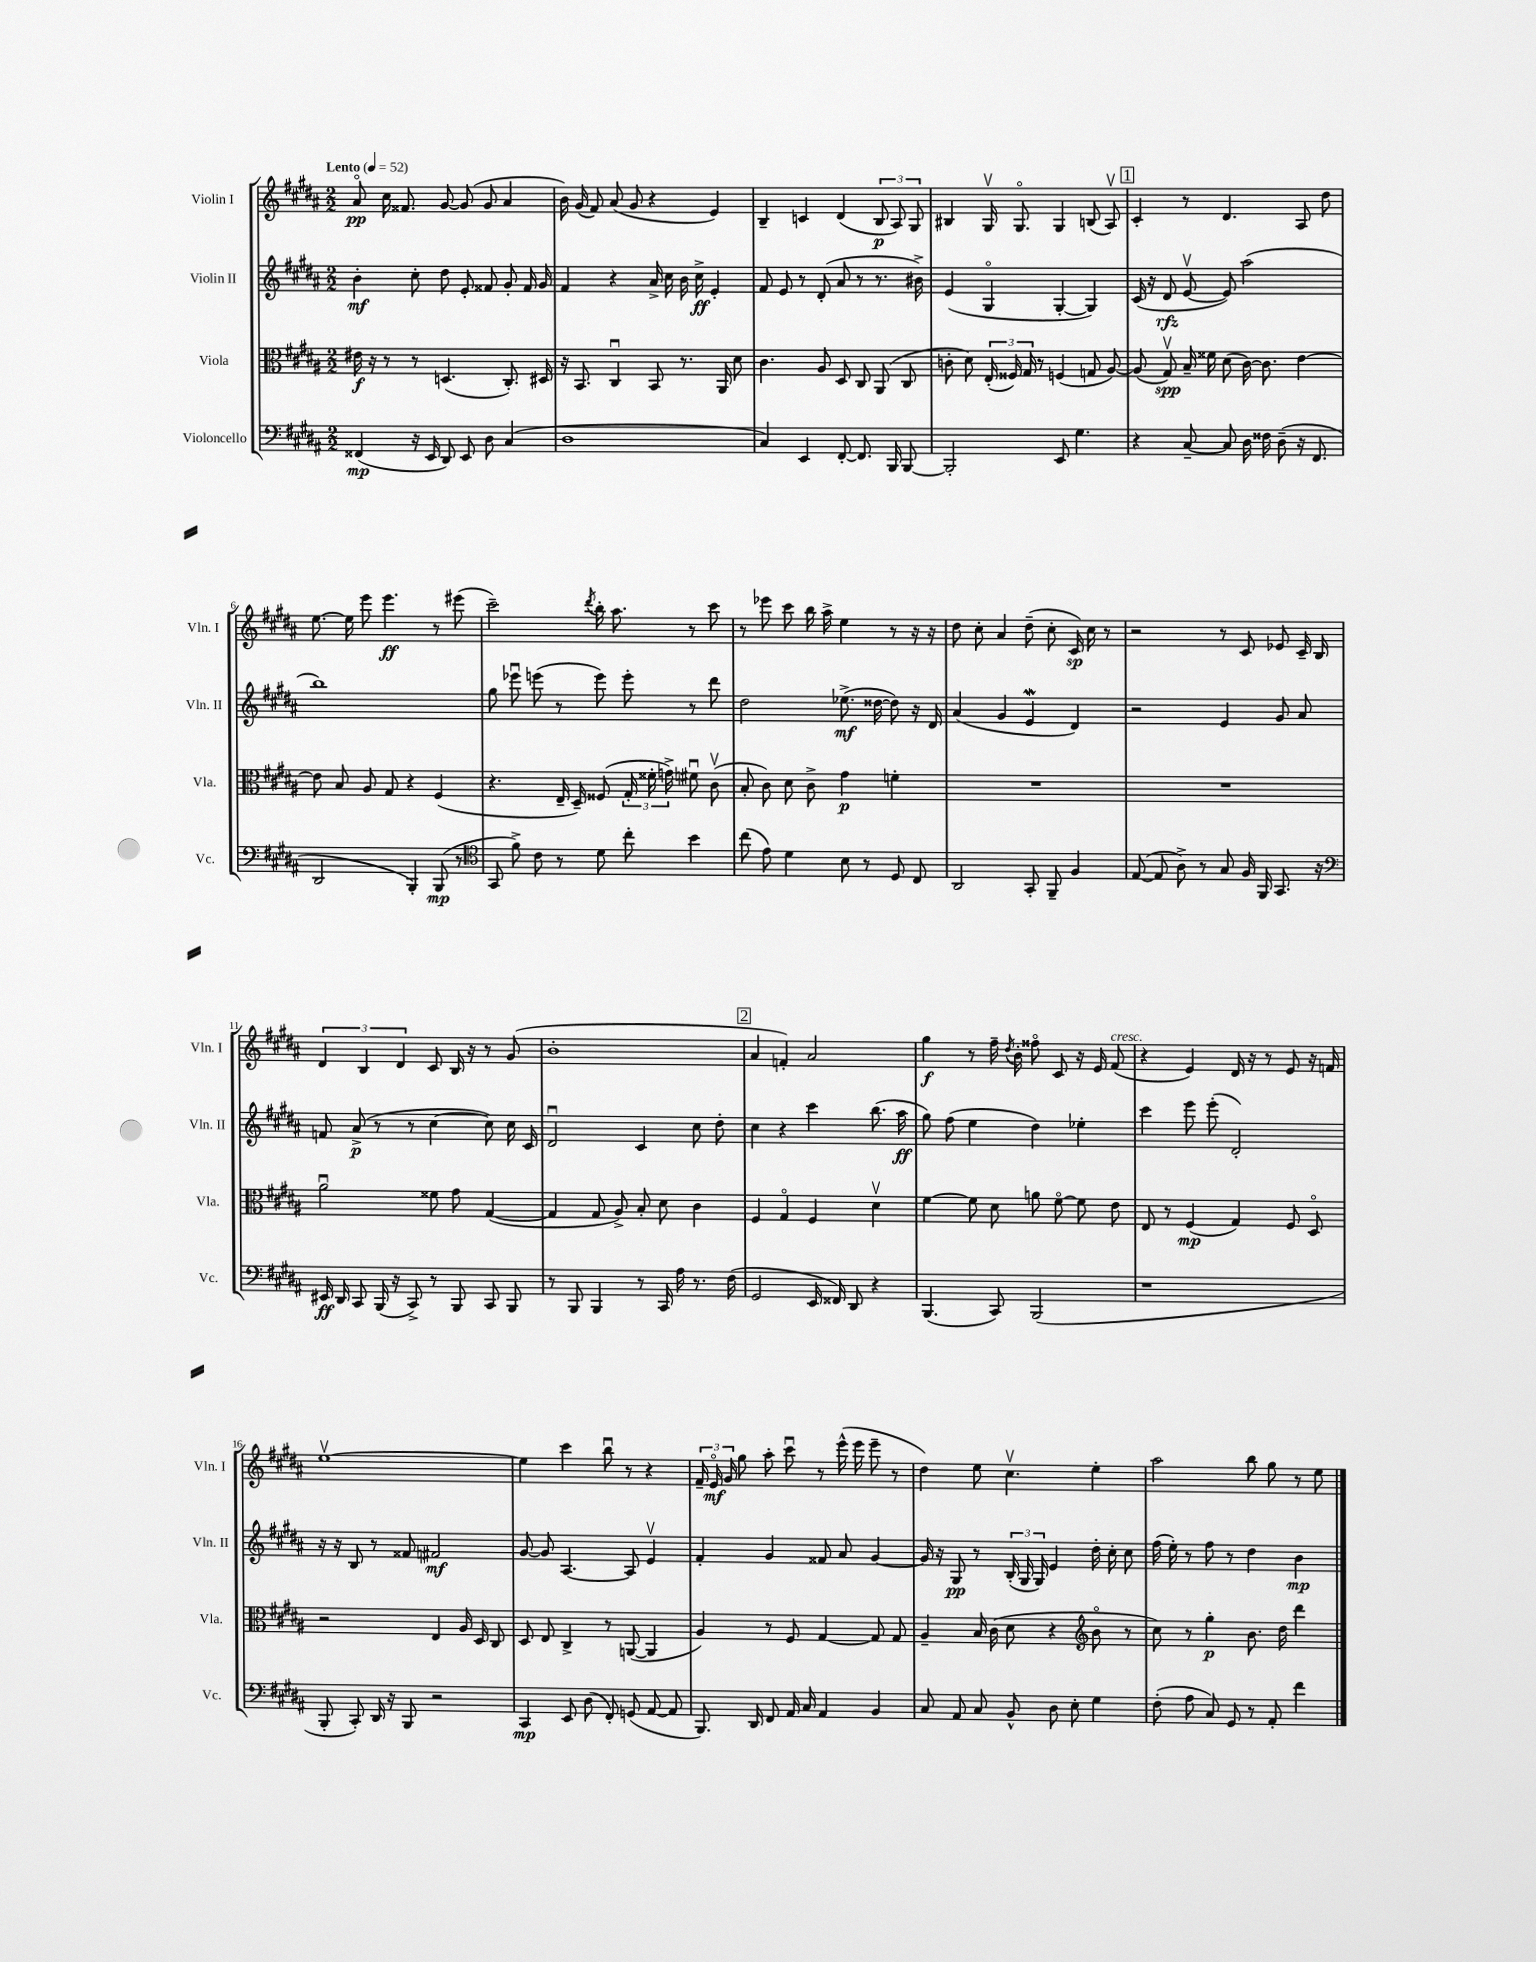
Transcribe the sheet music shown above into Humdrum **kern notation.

**kern	**dynam	**kern	**dynam	**kern	**dynam	**kern	**dynam
*part4	*part4	*part3	*part3	*part2	*part2	*part1	*part1
*staff4	*staff4	*staff3	*staff3	*staff2	*staff2	*staff1	*staff1
*I"Violoncello	*	*I"Viola	*	*I"Violin II	*	*I"Violin I	*
*I'Vc.	*	*I'Vla.	*	*I'Vln. II	*	*I'Vln. I	*
*clefF4	*	*clefC3	*	*clefG2	*	*clefG2	*
*k[f#c#g#d#a#]	*	*k[f#c#g#d#a#]	*	*k[f#c#g#d#a#]	*	*k[f#c#g#d#a#]	*
*M2/2	*	*M2/2	*	*M2/2	*	*M2/2	*
*MM52	*	*MM52	*	*MM52	*	*MM52	*
=1	=1	=1	=1	=1	=1	=1	=1
!	!	!	!	!	!	!LO:TX:a:B:t=Lento	!
(4FF##X/	mp	16e#X\	f	4b'\	mf	8a#/	pp
.	.	16r	.	.	.	.	.
.	.	8r	.	.	.	16cc#\	.
.	.	.	.	.	.	8.f##X/	.
16r	.	8r	.	8cc#'\	.	.	.
16EE/	.	.	.	.	.	.	.
8DD#/)	.	(4.Dn/	.	8dd#\	.	[8g#/	.
8EE/	.	.	.	8e'/	.	(8g#/]	.
8D#\	.	.	.	8f##X/	.	8g#/	.
(4C#/	.	8.C#'/)	.	8g#'/	.	4a#/	.
.	.	.	.	16f##/	.	.	.
.	.	16D#X/	.	16g#/	.	.	.
=2	=2	=2	=2	=2	=2	=2	=2
1D#	.	16r	.	4f#/	.	16b\)	.
.	.	8.BB/	.	.	.	(16g#/	.
.	.	.	.	.	.	8f#/)	.
.	.	4C#u/	.	4r	.	(8a#/	.
.	.	.	.	.	.	8g#/	.
.	.	8BB/	.	16a#^/	.	4r	.
.	.	.	.	16cc#\	.	.	.
.	.	8.r	.	16b\	.	.	.
.	.	.	.	16cc#^\	ff	.	.
.	.	.	.	4e'/	.	4e/)	.
.	.	16AA#/	.	.	.	.	.
.	.	8d#\	.	.	.	.	.
=3	=3	=3	=3	=3	=3	=3	=3
4C#/)	.	4.c#\	.	8f#/	.	4B~/	.
.	.	.	.	8e/	.	.	.
4EE/	.	.	.	8r	.	4cn/	.
.	.	8A#/	.	(8d#'/	.	.	.
[8FF#'/	.	8D#/	.	8a#/	.	(4d#/	.
8.FF#/]	.	8C#/	.	8r	.	.	.
.	.	(8AA#/	.	8.r	.	12B/	p
16BBB/	.	.	.	.	.	.	.
.	.	.	.	.	.	12A#/)	.
[8BBB/	.	8C#/	.	.	.	.	.
.	.	.	.	.	.	12G#/	.
.	.	.	.	16b#X^\)	.	.	.
=4	=4	=4	=4	=4	=4	=4	=4
2BBB'/]	.	8cn'\	.	(4e/	.	4B#X/	.
.	.	8d#\)	.	.	.	.	.
.	.	(24E'/	.	4G#/	.	16G#v/	.
.	.	24F##X/)	.	.	.	.	.
.	.	.	.	.	.	8.G#/	.
.	.	24G#/	.	.	.	.	.
.	.	8r	.	.	.	.	.
8EE/	.	(4Fn/	.	[4G#'/	.	4G#/	.
4.G#\	.	.	.	.	.	.	.
.	.	8Gn/	.	4G#/])	.	(8Bn/	.
.	.	[8A#/)	.	.	.	8A#v/)	.
!!LO:REH:place=s1:t=1
=5	=5	=5	=5	=5	=5	=5	=5
4r	.	(8A#/]	.	(16c#/	.	4c#'/	.
.	.	.	.	16r	.	.	.
.	.	8G#v/)	spp	8d#/	rfz	.	.
[8C#~/	.	16B~/	.	[8ev/	.	8r	.
.	.	16f##X\	.	.	.	.	.
8C#/]	.	(8d#\	.	8e/])	.	4.d#/	.
16D#\	.	[16c#\)	.	(2aa#\	.	.	.
16F##X\	.	8.c#\]	.	.	.	.	.
(8D#~\	.	.	.	.	.	.	.
16r	.	[4e\	.	.	.	8A#/	.
8.FF#/	.	.	.	.	.	.	.
.	.	.	.	.	.	8dd#\	.
!!LO:LB:g=z
=6	=6	=6	=6	=6	=6	=6	=6
2DD#/	.	8e\]	.	1bb)	.	[8.ee\	.
.	.	8B/	.	.	.	.	.
.	.	.	.	.	.	16ee\]	.
.	.	8A#/	.	.	.	8eee\	.
.	.	8G#/	.	.	.	4.eee\	ff
4BBB'/)	.	4r	.	.	.	.	.
(8BBB/	mp	(4F#/	.	.	.	8r	.
8r	.	.	.	.	.	(8eee#X\	.
=7	=7	=7	=7	=7	=7	=7	=7
*clefC4	*	*	*	*	*	*	*
8GG#/	.	4.r	.	8gg#\	.	2ccc#~\)	.
8f#^\)	.	.	.	8eee-Xu\	.	.	.
8c#\	.	.	.	(8eeen\	.	.	.
8r	.	16E~/	.	8r	.	.	.
.	.	16D#~/)	.	.	.	.	.
.	.	.	.	.	.	8qddd#/	.
8d#\	.	(8F##X/	.	8eee\)	.	16bb'\	.
.	.	.	.	.	.	8.aa#\	.
8cc#'\	.	24G#'/	.	8eee'\	.	.	.
.	.	24f##X'\	.	.	.	.	.
.	.	24gn^\)	.	.	.	.	.
4b\	.	8f#Xu\	.	8r	.	8r	.
.	.	(8c#v\	.	8ddd#\	.	8ccc#\	.
=8	=8	=8	=8	=8	=8	=8	=8
(8cc#\	.	8B'/	.	2dd#\	.	8r	.
8e\)	.	8c#\)	.	.	.	8eee-X\	.
4d#\	.	8d#\	.	.	.	8ccc#\	.
.	.	8c#^\	.	.	.	16bb\	.
.	.	.	.	.	.	16aa#^\	.
8B\	.	4g#\	p	(8.ee-X^\	mf	4ee\	.
8r	.	.	.	.	.	.	.
.	.	.	.	[16dd##X\	.	.	.
8D#/	.	4fn'\	.	8dd##\])	.	8r	.
8C#/	.	.	.	16r	.	16r	.
.	.	.	.	16d#/	.	16r	.
=9	=9	=9	=9	=9	=9	=9	=9
2AA#/	.	1r	.	(4a#/	.	8dd#\	.
.	.	.	.	.	.	8cc#'\	.
.	.	.	.	4g#/	.	4a#/	.
8GG#'/	.	.	.	4ew/	.	(8dd#~\	.
8FF#~/	.	.	.	.	.	8cc#'\	.
4F#/	.	.	.	4d#/)	.	16c#/)	sp
.	.	.	.	.	.	16cc#\	.
.	.	.	.	.	.	8r	.
=10	=10	=10	=10	=10	=10	=10	=10
([8E/	.	1r	.	2r	.	2r	.
8E/]	.	.	.	.	.	.	.
8A#^\)	.	.	.	.	.	.	.
8r	.	.	.	.	.	.	.
8G#/	.	.	.	4e/	.	8r	.
16F#/	.	.	.	.	.	8c#/	.
16FF#/	.	.	.	.	.	.	.
8.GG#/	.	.	.	8g#/	.	8e-X/	.
.	.	.	.	8a#/	.	16c#~/	.
16r	.	.	.	.	.	16B/	.
!!LO:LB:g=z
=11	=11	=11	=11	=11	=11	=11	=11
*clefF4	*	*	*	*	*	*	*
16EE#X/	ff	2a#u\	.	8fn/	.	6d#/	.
16DD#/	.	.	.	.	.	.	.
8CC#/	.	.	.	(8a#^/	p	.	.
.	.	.	.	.	.	6B/	.
(16BBB/	.	.	.	8r	.	.	.
16r	.	.	.	.	.	.	.
.	.	.	.	.	.	6d#/	.
8CC#^/)	.	.	.	8r	.	.	.
8r	.	8f##X\	.	[4cc#\	.	8c#/	.
8BBB/	.	8g#\	.	.	.	16B/	.
.	.	.	.	.	.	16r	.
8CC#/	.	([4G#/	.	8cc#\])	.	8r	.
8BBB/	.	.	.	16cc#\	.	(8g#/	.
.	.	.	.	16c#/	.	.	.
=12	=12	=12	=12	=12	=12	=12	=12
8r	.	4G#/]	.	2d#u/	.	1b'	.
8BBB/	.	.	.	.	.	.	.
4BBB/	.	8G#/	.	.	.	.	.
.	.	8A#^/)	.	.	.	.	.
8r	.	8B'/	.	4c#/	.	.	.
16CC#/	.	8d#\	.	.	.	.	.
16A#\	.	.	.	.	.	.	.
8.r	.	4c#\	.	8cc#\	.	.	.
.	.	.	.	8dd#'\	.	.	.
(16F#\	.	.	.	.	.	.	.
!!LO:REH:place=s1:t=2
=13	=13	=13	=13	=13	=13	=13	=13
2GG#/	.	4F#/	.	4cc#\	.	4a#/	.
.	.	4G#/	.	4r	.	4fn'/)	.
16EE/	.	4F#/	.	4ccc#\	.	2a#/	.
16FF##X/)	.	.	.	.	.	.	.
8DD#/	.	.	.	.	.	.	.
4r	.	4d#v\	.	(8.bb\	.	.	.
.	.	.	.	16aa#\	ff	.	.
=14	=14	=14	=14	=14	=14	=14	=14
(4.BBB/	.	[4f#\	.	8gg#\)	.	4gg#\	f
.	.	.	.	(8ff#\	.	.	.
.	.	8f#\]	.	4ee\	.	8r	.
8CC#/)	.	8d#\	.	.	.	16ff#~\	.
.	.	.	.	.	.	8qdd#/	.
.	.	.	.	.	.	16b'\	.
(2BBB/	.	8an\	.	4dd#\)	.	8ff##X\	.
.	.	[8f#\	.	.	.	8c#/	.
.	.	8f#\]	.	4ee-X'\	.	16r	.
.	.	.	.	.	.	16e/	.
!	!	!	!	!	!	!LO:TX:a:i:t=cresc.	!
.	.	8e\	.	.	.	(8f#/	.
=15	=15	=15	=15	=15	=15	=15	=15
1r	.	8E/	.	4ccc#\	.	4r	.
.	.	8r	.	.	.	.	.
.	.	(4F#/	mp	8eee\	.	4e/)	.
.	.	.	.	(8eee'\	.	.	.
.	.	4G#/)	.	2d#'/)	.	16d#/	.
.	.	.	.	.	.	16r	.
.	.	.	.	.	.	8r	.
.	.	8F#/	.	.	.	8e/	.
.	.	8D#/	.	.	.	16r	.
.	.	.	.	.	.	16fn/	.
!!LO:LB:g=z
=16	=16	=16	=16	=16	=16	=16	=16
8BBB'/	.	2r	.	16r	.	[1eev	.
.	.	.	.	16r	.	.	.
8CC#'/)	.	.	.	8B/	.	.	.
16DD#/	.	.	.	8r	.	.	.
16r	.	.	.	.	.	.	.
8BBB/	.	.	.	8f##X/	.	.	.
2r	.	4E/	.	2f#X/	mf	.	.
.	.	16A#/	.	.	.	.	.
.	.	16D#/	.	.	.	.	.
.	.	8C#/	.	.	.	.	.
=17	=17	=17	=17	=17	=17	=17	=17
4CC#/	mp	8D#/	.	[8g#/	.	4ee\]	.
.	.	8E/	.	8g#/]	.	.	.
8EE/	.	4C#^/	.	[4.A#/	.	4ccc#\	.
(8D#\	.	.	.	.	.	.	.
8FF#'/)	.	8r	.	.	.	8bbu\	.
(8GGn/	.	([8AAn/	.	8A#/]	.	8r	.
[8AA#/	.	4AA/]	.	4ev/	.	4r	.
8AA#/]	.	.	.	.	.	.	.
=18	=18	=18	=18	=18	=18	=18	=18
8.BBB/)	.	4A#/)	.	4f#'/	.	24f#~/	.
.	.	.	.	.	.	24e/	mf
.	.	.	.	.	.	24g#/	.
.	.	.	.	.	.	8gg#\	.
16DD#/	.	.	.	.	.	.	.
8FF#/	.	8r	.	4g#/	.	8aa#'\	.
16AA#/	.	8F#/	.	.	.	8ccc#u\	.
16C#/	.	.	.	.	.	.	.
4AA#/	.	[4G#/	.	8f##X/	.	8r	.
.	.	.	.	8a#/	.	(16eee^^\	.
.	.	.	.	.	.	16eee\	.
4BB/	.	8G#/]	.	[4g#/	.	8eee~\	.
.	.	8G#/	.	.	.	8r	.
=19	=19	=19	=19	=19	=19	=19	=19
8C#/	.	4A#~/	.	16g#/]	.	4dd#\)	.
.	.	.	.	16r	.	.	.
8AA#/	.	.	.	8G#/	pp	.	.
8C#/	.	16B/	.	8r	.	8ee\	.
.	.	(16c#\	.	.	.	.	.
8BB^^/	.	8d#\	.	(24B'/	.	4.cc#v\	.
.	.	.	.	24G#/	.	.	.
.	.	.	.	24G#/)	.	.	.
8D#\	.	4r	.	4e/	.	.	.
8E'\	.	.	.	.	.	.	.
*	*	*clefG2	*	*	*	*	*
4G#\	.	8b\	.	16dd#'\	.	4ee'\	.
.	.	.	.	16cc#'\	.	.	.
.	.	8r	.	8cc#\	.	.	.
=20	=20	=20	=20	=20	=20	=20	=20
(8F#'\	.	8cc#\)	.	(16ff#\	.	2aa#\	.
.	.	.	.	16ee'\)	.	.	.
8A#\	.	8r	.	8r	.	.	.
8C#/)	.	4gg#'\	p	8ff#\	.	.	.
8GG#/	.	.	.	8r	.	.	.
8r	.	8.b\	.	4dd#\	.	8bb\	.
8AA#'/	.	.	.	.	.	8gg#\	.
.	.	16dd#\	.	.	.	.	.
4f#\	.	4ddd#\	.	4b\	mp	8r	.
.	.	.	.	.	.	8ee\	.
==	==	==	==	==	==	==	==
*-	*-	*-	*-	*-	*-	*-	*-
